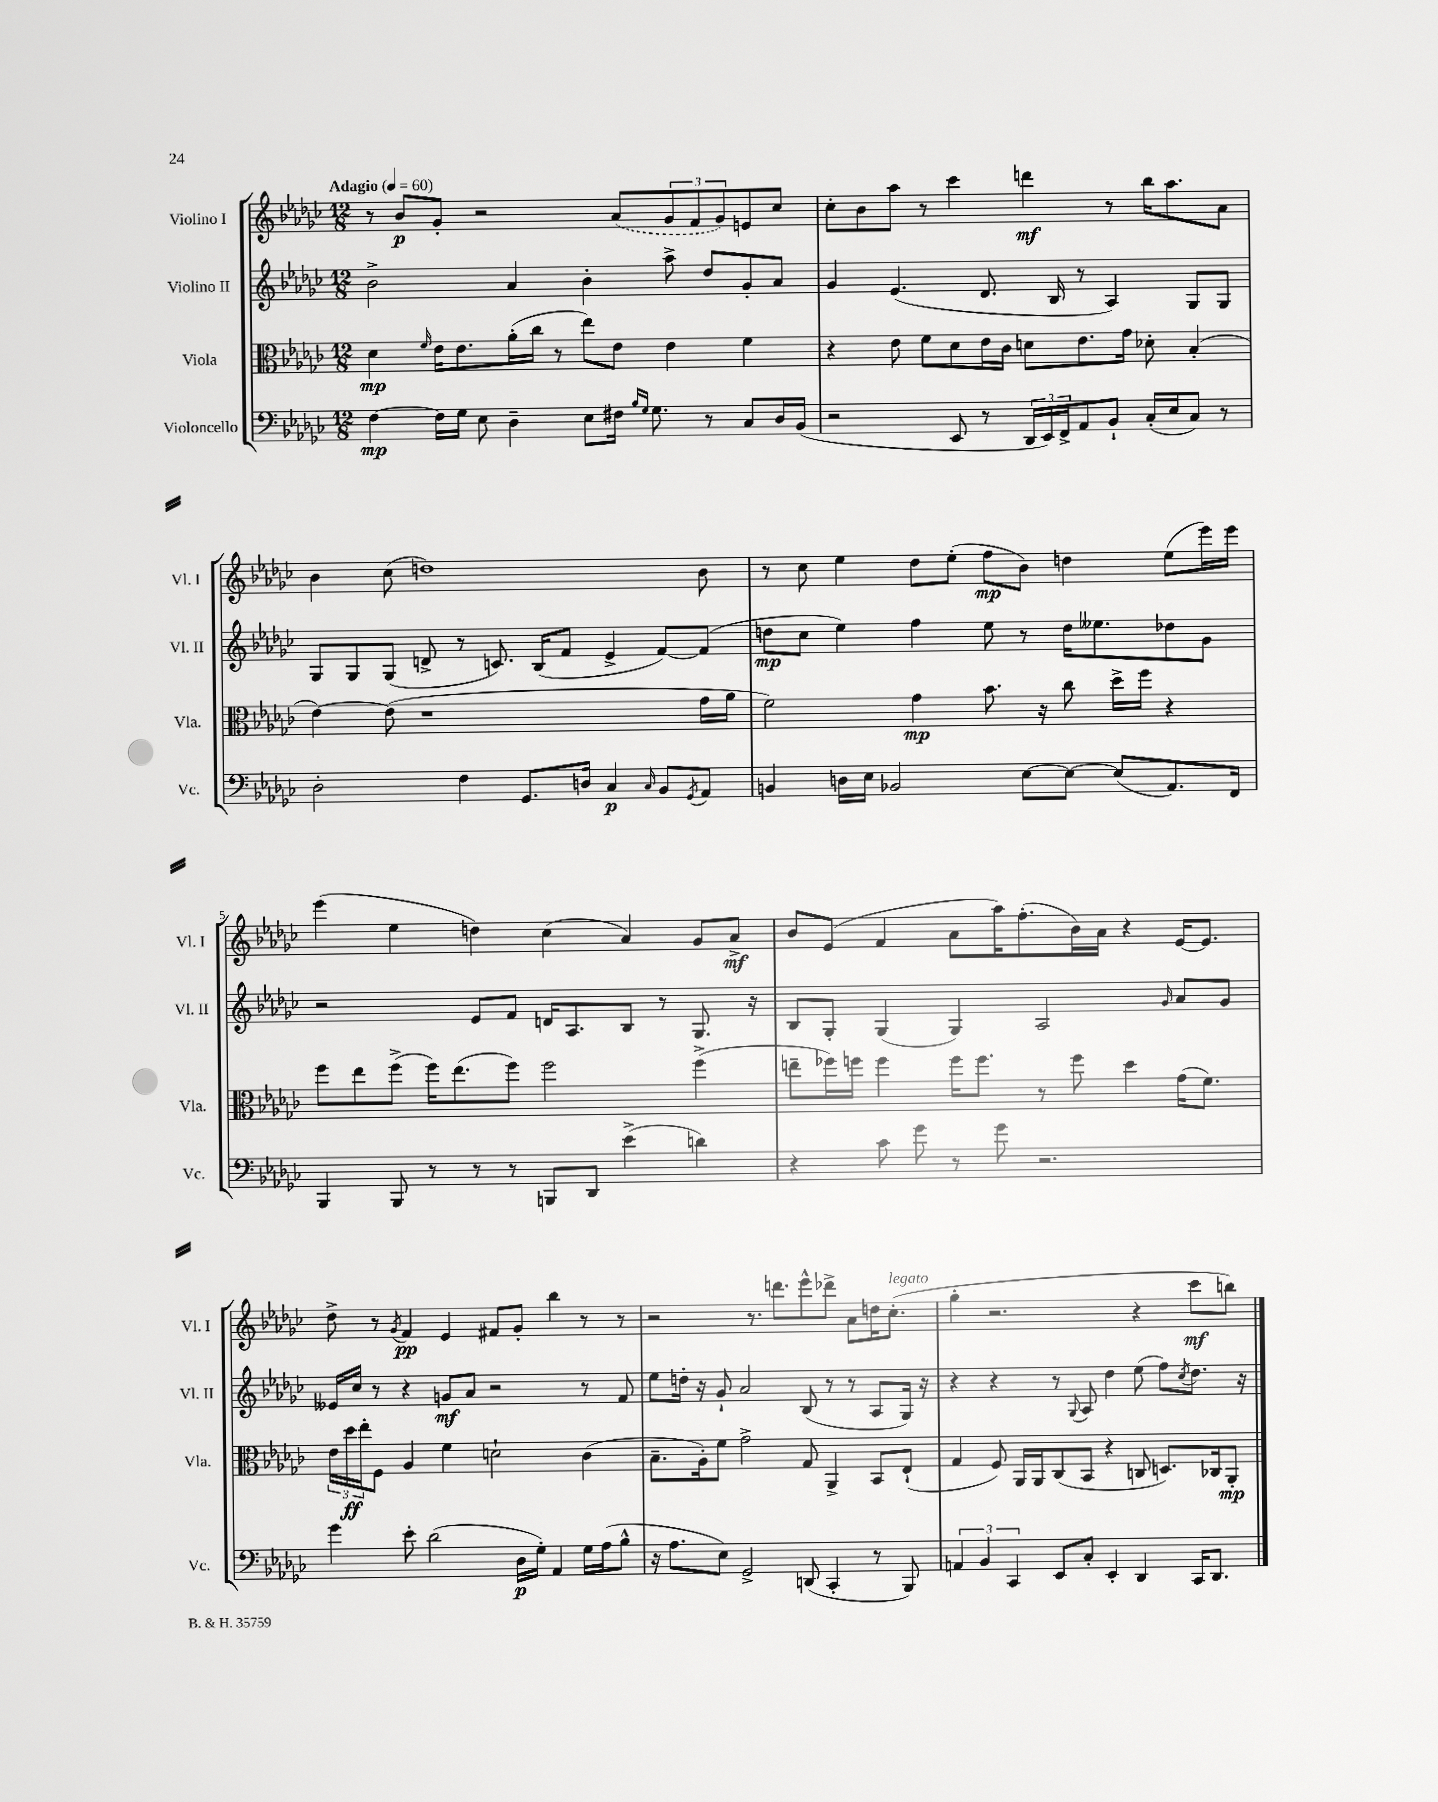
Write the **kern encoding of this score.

**kern	**kern	**kern	**kern
*staff4	*staff3	*staff2	*staff1
*clefF4	*clefC3	*clefG2	*clefG2
*k[b-e-a-d-g-c-]	*k[b-e-a-d-g-c-]	*k[b-e-a-d-g-c-]	*k[b-e-a-d-g-c-]
*M12/8	*M12/8	*M12/8	*M12/8
*MM60	*MM60	*MM60	*MM60
[4F	4d-	2b-^	8r
.	.	.	8b-
.	16qqf	.	.
16F]	16e-	.	8g-'
16G-	8.e-	.	.
8E-	.	.	2r
4D-~	(16a-'	4a-	.
.	16cc-	.	.
.	8r	.	.
8E-	8ee-)	4b-'	.
16F#	8e-	.	(8a-
16qqB-	.	.	.
16qqG-	.	.	.
8.G-	.	.	.
.	4e-	8aa-^	12g-
.	.	.	12f
8r	.	8dd-	.
.	.	.	12g-)
8C-	4f	8g-'	8e
16D-	.	8a-	8cc-
(16BB-	.	.	.
=	=	=	=
2r	4r	4g-	8cc-'
.	.	.	8b-
.	8e-	(4.e-	8aa-
.	8f	.	8r
8EE-	8d-	.	4ccc-
8r	16e-	8.d-	.
.	16c-	.	.
24DD-	8d	.	4ddd
24EE-)	.	.	.
.	.	16B-	.
24FF^	.	.	.
8AA-	8.e-	8r	.
8BB-`	.	4A-)	8r
.	16g-	.	.
(16C-'	8d-'	.	16bb-
16E-	.	.	8.aa-
8C-)	(4B-'	8G-	.
8r	.	8G-	8a-
=	=	=	=
2D-'	[4e-)	8G-	4b-
.	.	8G-	.
.	(8e-]	(8G-	(8cc-
.	1r	8d^	1dd)
4F	.	8r	.
.	.	8.c)	.
8.GG-	.	.	.
.	.	(16B-	.
.	.	8f	.
16D	.	.	.
4C-	.	4e-^	.
16qqC-	.	.	.
8BB-	.	[8f)	.
8qGG-	.	.	.
8AA-	16g-	(8f]	8b-
.	16a-	.	.
=	=	=	=
4BB	2f)	8dd	8r
.	.	8cc-	8cc-
16D	.	4ee-)	4ee-
16E-	.	.	.
2BB-	.	.	.
.	4g-	4ff	8dd-
.	.	.	(8ee-'
.	8.b-	8ee-	8ff
[8E-	.	8r	8b-)
.	16r	.	.
8E-_	8cc-	16dd	4dd
.	.	8.ee--	.
(8E-]	16dd-^	.	.
.	16ff	.	.
8.AA-)	4r	8dd-	(8ee-
.	.	8g-	16eee-)
16FF	.	.	16eee-
=	=	=	=
4BBB-	8ff	2r	(4eee-
.	8ee-	.	.
8BBB-	(8ff^	.	4ee-
8r	16ff)	.	.
.	(8.ee-	.	.
8r	.	8e-	4dd)
8r	8ff)	8f	.
8BBB	2ff	16d	(4cc-
.	.	8.A-	.
8DD-	.	.	.
(4e-^	.	8B-	4a-)
.	.	8r	.
4d)	(4ff^	8.G-	8g-
.	.	.	8a-^
.	.	16r	.
=	=	=	=
4r	8ee~	8B-	8b-
.	16ff-)	8G-'	(8e-
.	16ff	.	.
8c-	4ff	(4G-	4f
8g-	.	.	.
8r	16ff	4G-)	8a-
.	8.ff	.	.
8g-	.	.	16aa-)
.	.	.	(8.ff'
2.r	8r	2A-	.
.	8ff	.	16b-)
.	.	.	16a-
.	4dd-	.	4r
.	.	16qqg-	.
.	(16g-	8a-	[16e-
.	8.f)	.	8.e-]
.	.	8g-	.
=	=	=	=
4g-	24e-	16e--	8dd-^
.	24dd-	.	.
.	.	16cc-	.
.	24ee-'	.	.
.	8F	8r	8r
.	.	.	8qg-
8e-'	4A-	4r	4f
(2d-	.	.	.
.	4f	8g	4e-
.	.	8a-	.
.	2d`	2r	8f#
16D-	.	.	8g-'
16G-')	.	.	.
4AA-	.	.	4bb-
16G-	(4c-	8r	8r
(16A-	.	.	.
8B-^^	.	8f	8r
=	=	=	=
16r	8.B-~	8ee-	2r
8.A-	.	.	.
.	.	16dd'	.
.	16A-')	16r	.
8E-)	8f	8g-`	.
2GG-^	2g-^	2a-	.
.	.	.	8.r
.	.	.	8.ddd
(8DD	8G-	(8B-	8eee-^^
4CC-'	4AA-^	8r	8ddd-^
.	.	8r	8a-
8r	8BB-	8A-	16dd
.	.	.	(8.cc-'
8BBB-)	(8E-`	16G-)	.
.	.	16r	.
=	=	=	=
6AA	4G-	4r	4gg-'
6BB-	.	.	.
.	8F)	4r	2.r
6CC-	.	.	.
.	16AA-	.	.
.	16AA-	.	.
8EE-	(8C-	8r	.
.	.	8qqG-	.
8C-'	8BB-	8A-	.
4EE-'	4r	4dd-	.
4DD-	8C	(8ee-	4r
.	8.D)	8ff)	.
.	.	8qcc-	.
16CC-	.	8.dd-	8ccc-
8.DD-	16C-	.	.
.	8AA-'	.	8bb)
.	.	16r	.
==	==	==	==
*-	*-	*-	*-
